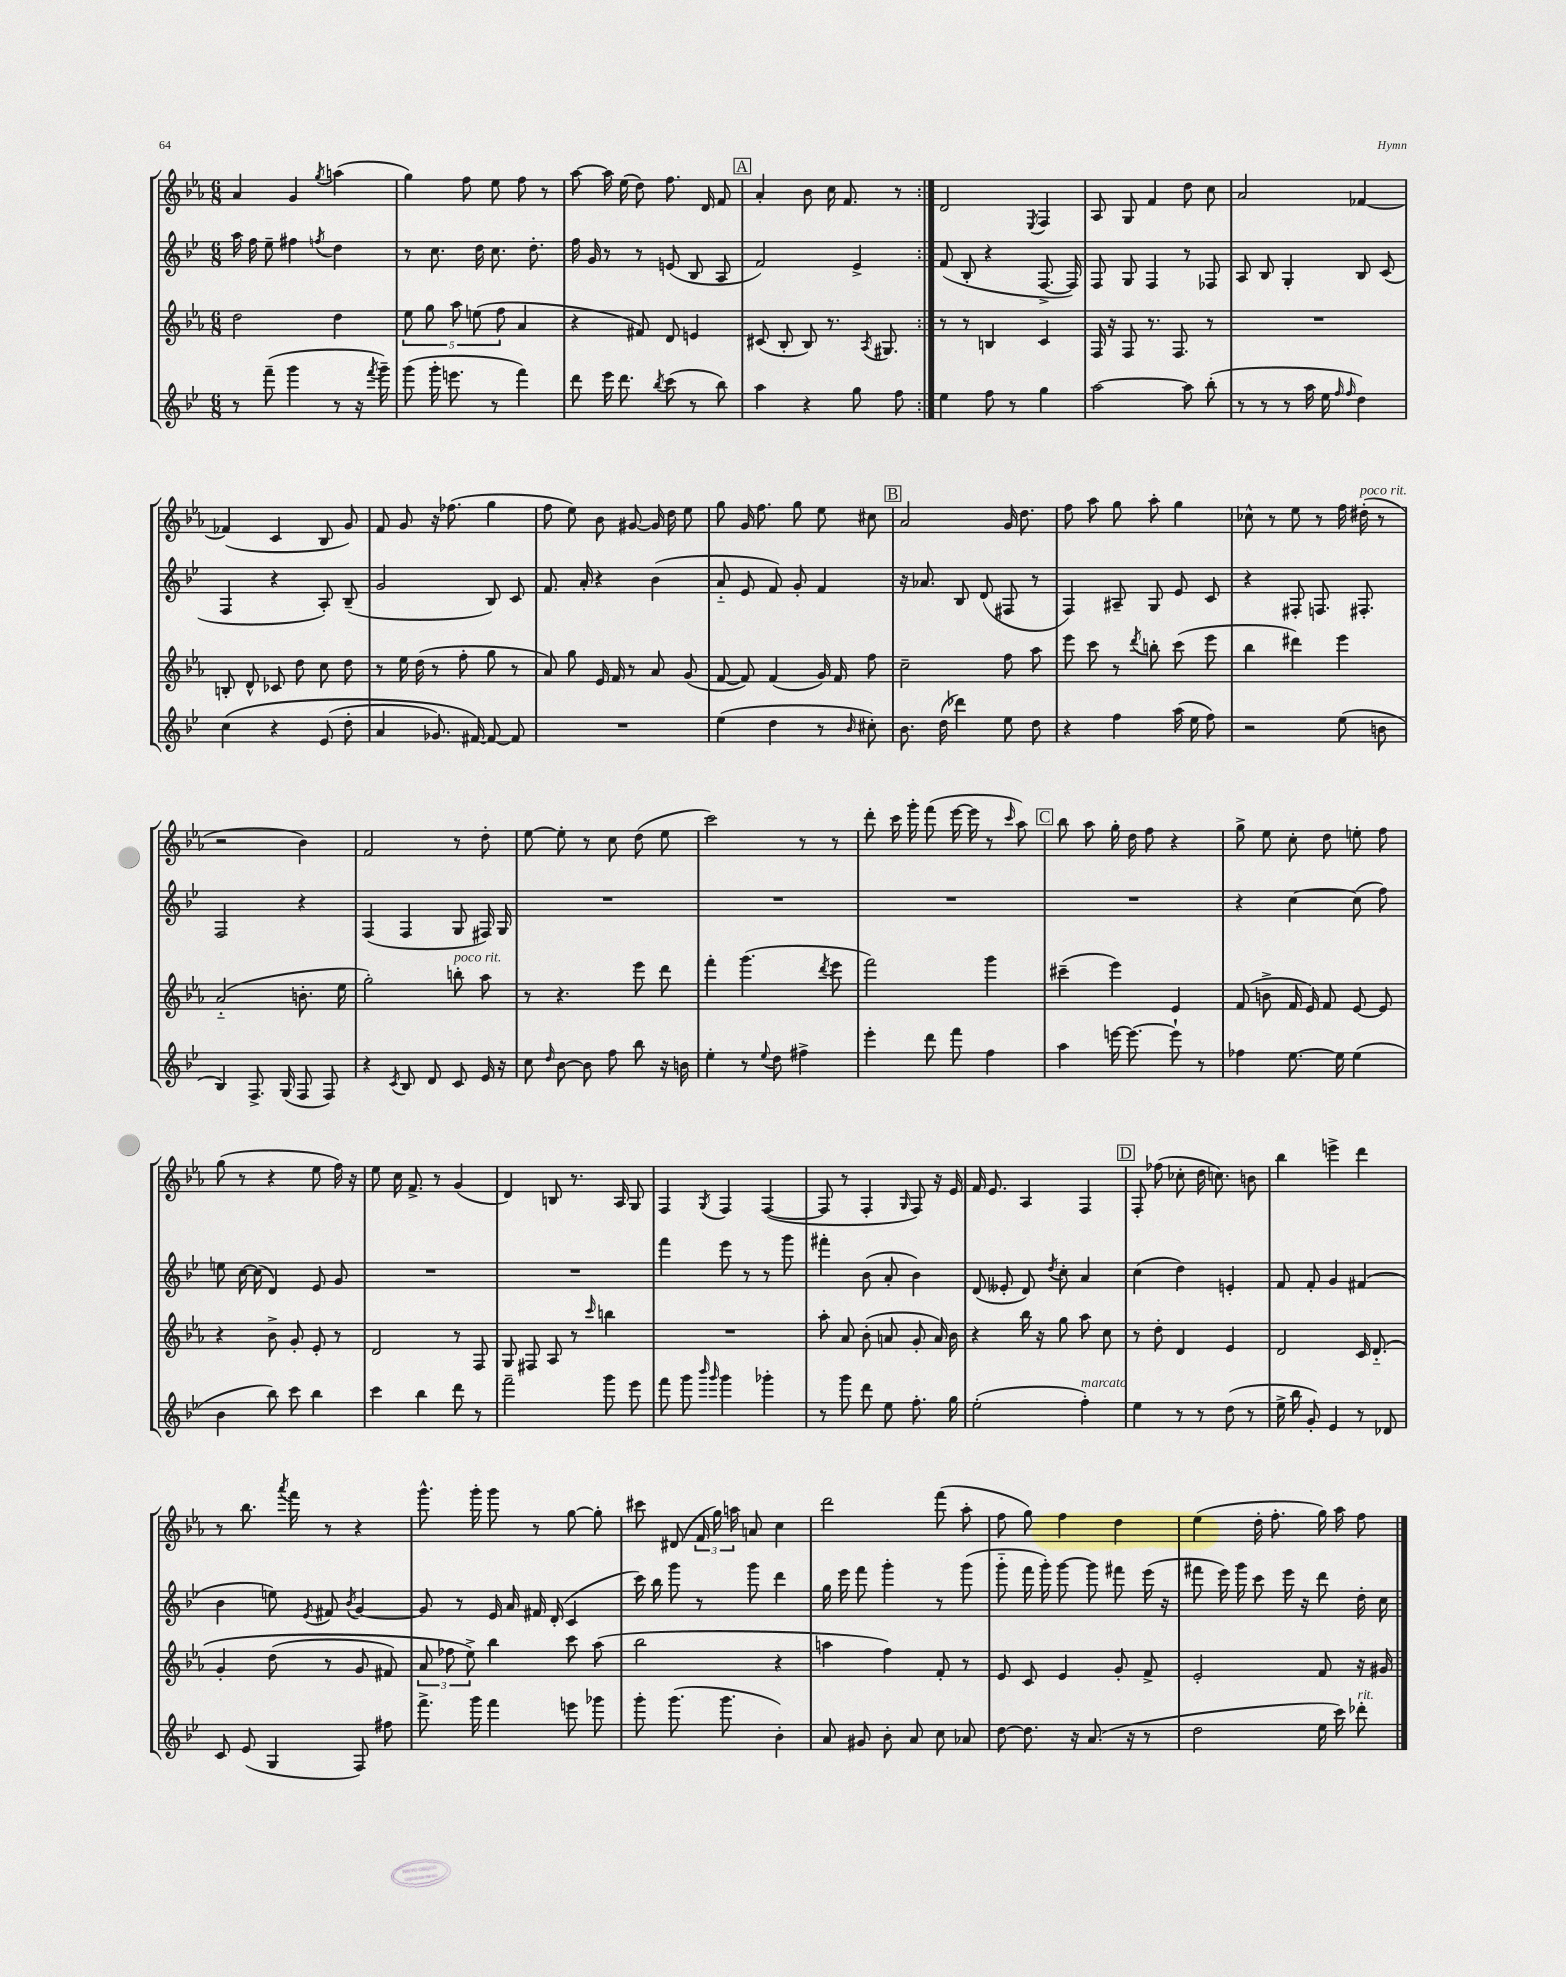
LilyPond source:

<<
\new StaffGroup <<
\new Staff = "s0" {
    \clef treble \key ees \major \numericTimeSignature \time 6/8
    \autoBeamOff \repeat volta 2 { aes'4 g'4 \acciaccatura { g''8 } a''4( |
    g''4) f''8 ees''8 f''8 r8 |
    aes''8~ aes''16 ees''16( d''8) f''8. d'16 f'8 |
    \mark \markup { \box "A" } aes'4-. bes'8 c''16 f'8. r8 | }
    d'2 \acciaccatura { ees8 } f4 |
    aes8 g8 f'4 d''8 c''8 |
    aes'2 fes'4~ |
    fes'4( c'4 bes8 g'8) |
    f'8 g'8 r16 fes''8.( g''4 |
    f''8 ees''8) bes'8 gis'8~ gis'16 d''16 ees''8 |
    g''8 g'16 f''8. g''8 ees''8 cis''8 |
    \mark \markup { \box "B" } aes'2 g'16 d''8. |
    f''8 aes''8 g''8 aes''8-. g''4 |
    ces''8-^ r8 ees''8 r8 f''16 dis''16-.^\markup { \italic "poco rit." }( r8 |
    r2 bes'4) |
    f'2 r8 d''8-. |
    ees''8~ ees''8-. r8 c''8 d''8( ees''8 |
    c'''2) r8 r8 |
    d'''8-. c'''16 g'''16-. f'''8( ees'''16~ ees'''16 r8 \grace { c'''16 } aes''8) |
    \mark \markup { \box "C" } bes''8 aes''8 g''16-. d''16 f''8 r4 |
    g''8-> ees''8 c''8-. d''8 e''8-. f''8 |
    g''8( r8 r4 ees''8 f''16) r16 |
    ees''8 c''16 f'8.-> r8 g'4( |
    d'4) b8 r8. aes16 g8 |
    f4 \acciaccatura { g8 } f4 f4~( |
    f8 r8 f4-. \grace { g16 } f8) r16 ees'16 |
    f'16 ees'8. aes4 f4 |
    \mark \markup { \box "D" } f8-. fes''8( ces''8-. d''16 c''8.) b'8 |
    bes''4 e'''4-> d'''4 |
    r8 bes''8. \acciaccatura { aes'''8 } f'''16 r8 r4 |
    g'''8.-^ g'''16-. g'''8 r8 g''8~ g''8-. |
    cis'''8 dis'8( \tuplet 3/2 { f'16 g''16) a''16 } a'8 c''4 |
    d'''2 f'''8( aes''8-. |
    f''8 g''8) f''4 d''4 |
    ees''4( d''16-. f''8.-. g''16) aes''16 f''8 \bar "|." |
}
\new Staff = "s1" {
    \clef treble \key bes \major \numericTimeSignature \time 6/8
    \autoBeamOff \repeat volta 2 { a''16 f''16 ees''8-- fis''4 \acciaccatura { f''8 } d''4 |
    r8 c''8. d''16 c''8. d''8.-. |
    f''16 g'16 r8 r8 e'8( bes8 a8 |
    \mark \markup { \box "A" } f'2) ees'4-> | }
    f'8( bes8-. r4 f8.~-> f16) |
    f8 g8 f4 r8 fes8 |
    a8 bes8 g4-. bes8 c'8( |
    f4 r4 a8-.) bes8--( |
    g'2 bes8) c'8 |
    f'8. a'16-. r4 bes'4( |
    a'8-_ ees'8 f'8) g'8-. f'4 |
    \mark \markup { \box "B" } r16 aes'8. bes8 d'8( fis8 r8 |
    f4) ais8-- g8 ees'8 c'8 |
    r4 fis8-. f8. fis8.-. |
    f2 r4 |
    f4( f4 g8 fis16) g16 |
    R2. |
    R2. |
    R2. |
    \mark \markup { \box "C" } R2. |
    r4 c''4~ c''8( f''8) |
    e''8 c''16~ c''16( d'4) ees'8 g'8 |
    R2. |
    R2. |
    f'''4 ees'''8 r8 r8 g'''8 |
    fis'''4-. bes'8( a'8-. bes'4) |
    d'8( eeses'8-. d'8) \acciaccatura { d''8 } c''8-. a'4 |
    \mark \markup { \box "D" } c''4( d''4) e'4-. |
    f'8 f'8-. g'4 fis'4( |
    bes'4 e''8) \acciaccatura { ees'8 } fis'8 \acciaccatura { bes'8 } g'4~ |
    g'8 r8 ees'16 a'16 fis'16 d'16-.( c'4 |
    c'''16) bes''16 g'''8 r8 g'''8 d'''4 |
    g''16 ees'''16 f'''8 g'''4-. r8 g'''8( |
    g'''8-_ f'''16 g'''16-.) g'''8~ g'''8 fis'''8 ees'''16( r16 |
    fis'''8 ees'''16) g'''16 c'''8 ees'''16 r16 d'''8 d''16-. c''16 \bar "|." |
}
\new Staff = "s2" {
    \clef treble \key ees \major \numericTimeSignature \time 6/8
    \autoBeamOff \repeat volta 2 { d''2 d''4 |
    \tuplet 5/4 { ees''8 g''8 aes''8 e''8( f''8 } aes'4 |
    r4 fis'8) d'8 e'4 |
    \mark \markup { \box "A" } cis'8( bes8-. bes8) r8. \acciaccatura { aes8 } gis8. | }
    r8 r8 b4 c'4 |
    f16 r16 f8 r8. f8. r8 |
    R2. |
    b8-. d'8-^ ces'8 d''8 c''8 d''8 |
    r8 ees''16 d''16( r8 f''8-. g''8 r8 |
    aes'8) g''8 ees'16 f'16 r8 aes'8 g'8( |
    f'8~ f'8) f'4( g'16) f'16 f''8 |
    \mark \markup { \box "B" } c''2-- f''8 aes''8 |
    ees'''8 c'''8 r8 \acciaccatura { d'''8 } b''8-. c'''8( ees'''8 |
    bes''4 dis'''4) ees'''4 |
    aes'2-_( b'8.-. ees''16 |
    g''2-.) b''8-.^\markup { \italic "poco rit." } aes''8 |
    r8 r4. ees'''8 d'''8 |
    f'''4-. g'''4.( \acciaccatura { d'''8 } ees'''8 |
    f'''2) g'''4 |
    \mark \markup { \box "C" } cis'''4--( ees'''4) ees'4 |
    f'8( b'8-> f'16 ees'16) f'8 ees'8~ ees'8 |
    r4 bes'8-> g'8-. ees'8-. r8 |
    d'2 r8 f8 |
    g8 fis8 aes8 r8 \grace { c'''16 } b''4 |
    R2. |
    aes''8-. aes'8 bes'8-.( a'8 g'8-. a'16) bes'16 |
    r4 bes''16 r16 g''8 aes''8 c''8 |
    \mark \markup { \box "D" } r8 d''8-. d'4 ees'4 |
    d'2 c'16 d'8.-_\( |
    g'4-. d''8( r8 g'8 fis'8) |
    \tuplet 3/2 { aes'8 fes''8 ees''8->\) } bes''4 c'''8 aes''8( |
    bes''2 r4 |
    a''4 f''4) f'8-. r8 |
    ees'8 c'8 ees'4 g'8-. f'8-> |
    ees'2-. f'8 r16 gis'16 \bar "|." |
}
\new Staff = "s3" {
    \clef treble \key bes \major \numericTimeSignature \time 6/8
    \autoBeamOff \repeat volta 2 { r8 f'''8--( g'''4 r8 r16 \acciaccatura { f'''8 } g'''16--) |
    g'''8( g'''16-. e'''8. r8 f'''4) |
    d'''8 ees'''16 d'''8. \acciaccatura { bes''8 } c'''8( r8 bes''8) |
    \mark \markup { \box "A" } a''4 r4 g''8 f''8 | }
    ees''4 f''8 r8 g''4 |
    a''2~ a''8 bes''8-.( |
    r8 r8 r8 a''16 ees''16 \grace { f''16 f''16 } d''4) |
    c''4\( r4 ees'8( d''8-. |
    a'4 ges'8.) fis'16~\) fis'8~ fis'8 |
    R2. |
    ees''4( d''4 r8 \grace { bes'16 } cis''8-.) |
    \mark \markup { \box "B" } bes'8. d''16( des'''4) ees''8 d''8 |
    r4 f''4 a''16( ees''16 f''8) |
    r2 ees''8( b'8 |
    bes4) f8.-> g16( f8 f8) |
    r4 \acciaccatura { c'8 } bes8 d'8 c'8 ees'16 r16 |
    c''8 \grace { d''16 } bes'8~ bes'8 f''8 bes''8 r16 b'16 |
    ees''4-. r8 \appoggiatura { ees''8 } d''8 fis''4-> |
    ees'''4-. d'''8 f'''8 f''4 |
    \mark \markup { \box "C" } a''4 e'''16~ e'''8.~ e'''8-! r8 |
    fes''4 ees''8.~ ees''16 ees''4( |
    bes'4 bes''8) c'''8 bes''4 |
    c'''4 bes''4 d'''8 r8 |
    f'''2-- g'''8 ees'''8 |
    f'''8 g'''8 \grace { bes'''16 g'''16 } g'''4 ges'''4-. |
    r8 g'''8 d'''8 ees''8 f''8.-. g''16 |
    ees''2-.( f''4-.^\markup { \italic "marcato" }) |
    \mark \markup { \box "D" } ees''4 r8 r8 d''8( r8 |
    ees''16-> bes''16 g'8-.) ees'4 r8 des'8 |
    c'8 ees'8( g4 f8) fis''8 |
    f'''8.-> g'''16 f'''4 e'''8 ges'''8 |
    g'''8-. g'''8.( g'''8. bes'4-.) |
    a'8 gis'8 bes'8-. a'8 c''8 aes'8 |
    d''8~ d''8. r16 a'8.( r16 r8 |
    d''2 ees''16 c'''16) des'''8-.^\markup { \italic "rit." } \bar "|." |
}
>>
>>
\layout { \context { \Score \remove "Bar_number_engraver" } }
